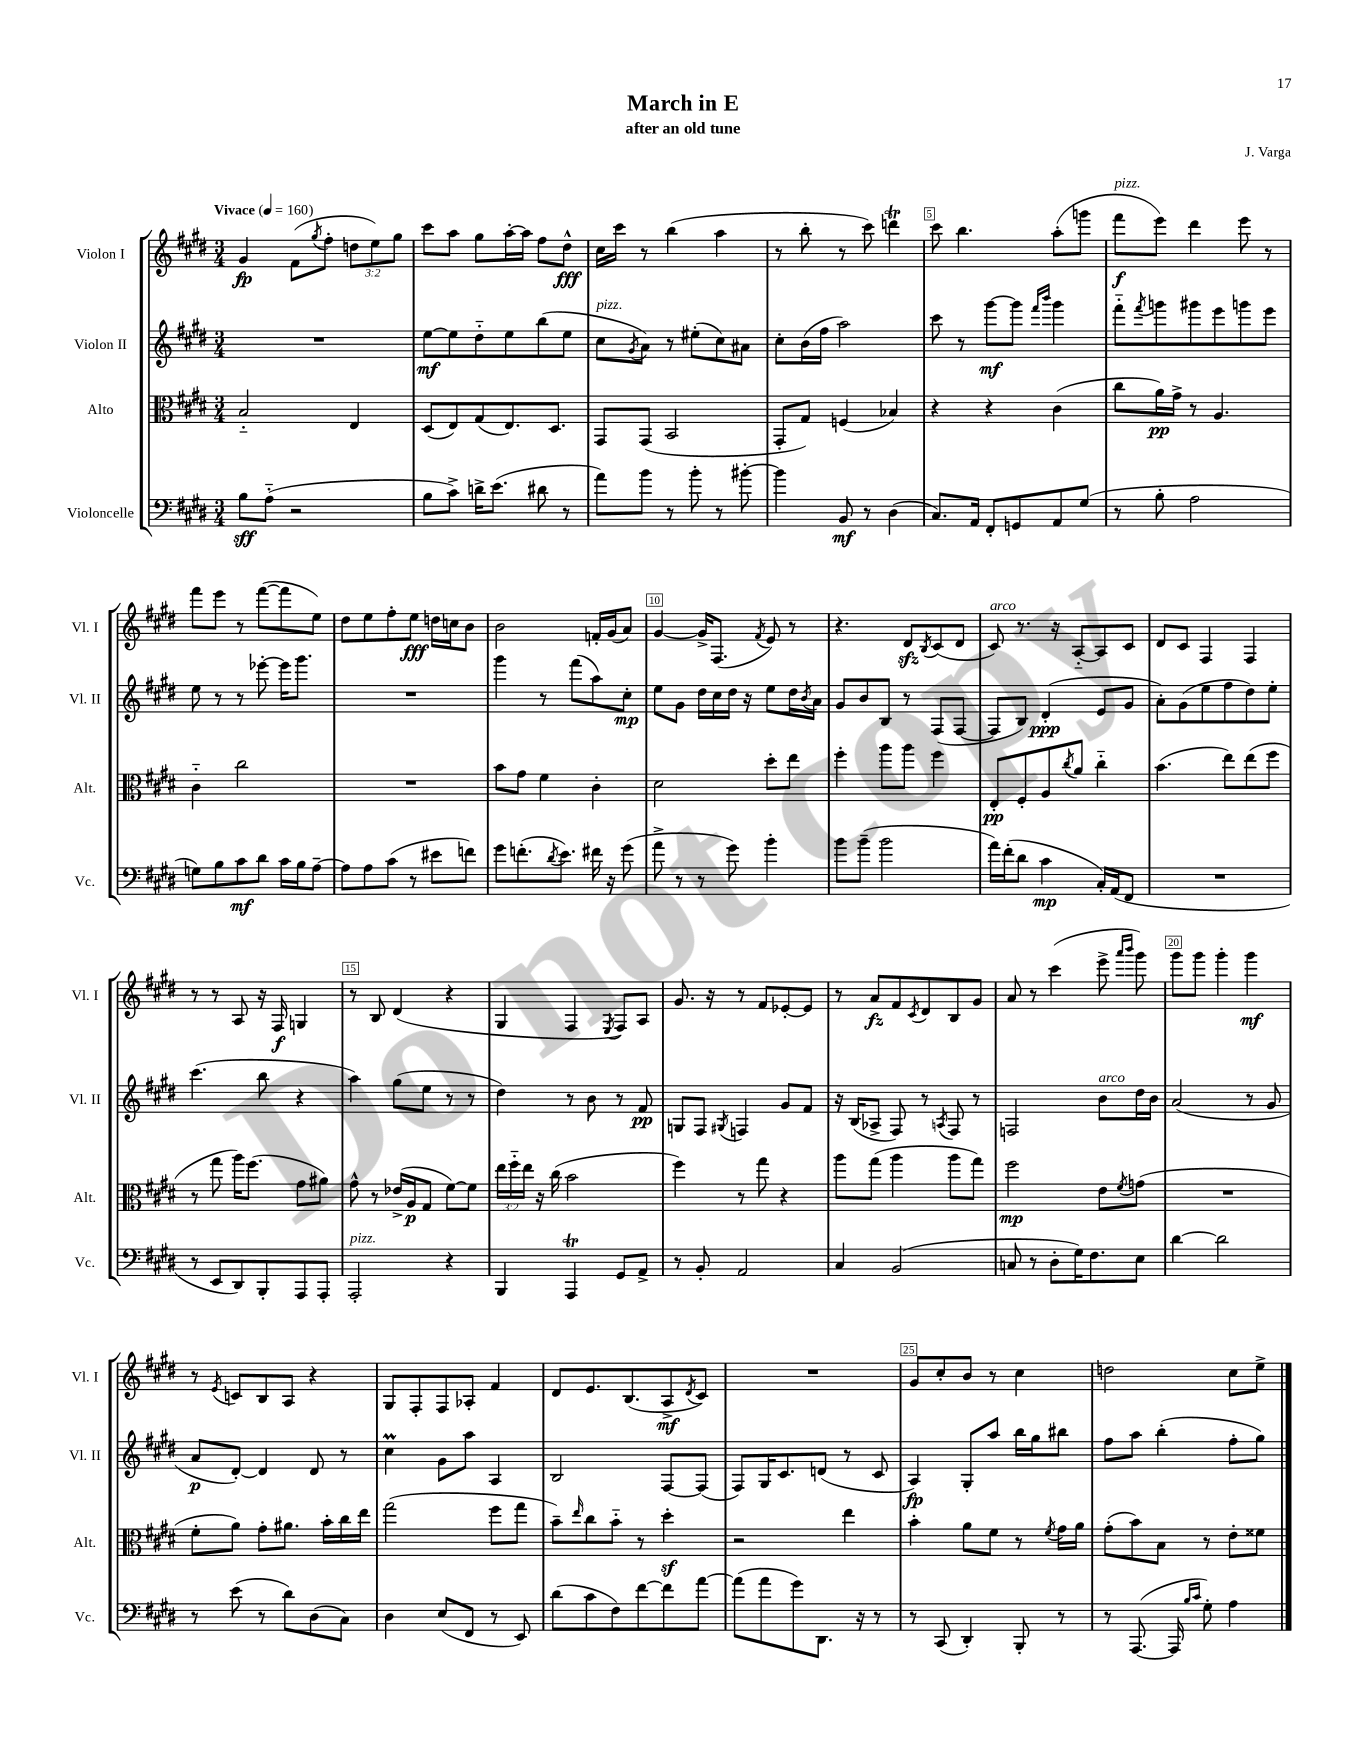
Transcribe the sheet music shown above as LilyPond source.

\header { title = "March in E" composer = "J. Varga" subtitle = "after an old tune" }
<<
\new StaffGroup <<
\new Staff = "s0" \with { instrumentName = "Violon I" shortInstrumentName = "Vl. I" } {
    \clef treble \key e \major \numericTimeSignature \time 3/4 \override Staff.TupletNumber.text = #tuplet-number::calc-fraction-text \tempo "Vivace" 4 = 160
    gis'4\fp fis'8( \acciaccatura { gis''8 } fis''8-. \tuplet 3/2 { d''8 e''8) gis''8 } |
    cis'''8 a''8 gis''8 a''16~-. a''16 fis''8 dis''8-^\fff |
    cis''16 cis'''16 r8 b''4( a''4 |
    r8 b''8-. r8 cis'''8) d'''4\trill |
    cis'''8 b''4. a''8-.( g'''8 |
    fis'''8\f^\markup { \italic "pizz." } e'''8) dis'''4 e'''8 r8 |
    fis'''8 e'''8 r8 fis'''8~( fis'''8 e''8) |
    dis''8 e''8 fis''8-. e''8\fff d''16 c''16 b'8 |
    b'2 f'16-. gis'16( a'8) |
    gis'4~ gis'16-> fis8.( \acciaccatura { fis'8 } e'8) r8 |
    r4. dis'8\sfz \acciaccatura { b8 } cis'8( dis'8 |
    cis'8^\markup { \italic "arco" }) r8. r16 a8~-_ a8 cis'8 |
    dis'8 cis'8 fis4 fis4 |
    r8 r8 a8 r16 fis16\f g4 |
    r8 b8 dis'4( r4 |
    gis4 fis4 \acciaccatura { e8 } fis8) a8 |
    gis'8. r16 r8 fis'8 ees'8~-. ees'8 |
    r8 a'8\fz fis'8 \acciaccatura { cis'8 } dis'8 b8 gis'8 |
    a'8 r8 cis'''4( e'''8-> \grace { a'''16 b'''16 } gis'''8) |
    gis'''8 gis'''8 gis'''4-. gis'''4\mf |
    r8 \acciaccatura { e'8 } c'8 b8 a8 r4 |
    gis8 fis8-. fis8 aes8-. fis'4 |
    dis'8 e'8. b8.( a8->\mf \acciaccatura { dis'8 } cis'8) |
    R2. |
    gis'8 cis''8-. b'8 r8 cis''4 |
    d''2 cis''8 e''8-> \bar "|." |
}
\new Staff = "s1" \with { instrumentName = "Violon II" shortInstrumentName = "Vl. II" } {
    \clef treble \key e \major \numericTimeSignature \time 3/4
    R2. |
    e''8~\mf e''8 dis''8-_ e''8 b''8( e''8 |
    cis''8^\markup { \italic "pizz." } \acciaccatura { gis'8 } a'8) r8 eis''8-.( cis''8) ais'8 |
    cis''8-. b'16( fis''16 a''2) |
    cis'''8 r8 gis'''8~\mf gis'''8 \grace { fis'''16 b'''16 } gis'''4 |
    fis'''8-_ \acciaccatura { fis'''8 } g'''8 gis'''8 e'''8 g'''8 e'''8 |
    e''8 r8 r8 ees'''8~-. ees'''16 gis'''8. |
    R2. |
    gis'''4 r8 fis'''8( a''8) cis''8-.\mp |
    e''8 gis'8 dis''16 cis''16 dis''16 r16 e''8 dis''16 \acciaccatura { b'8 } a'16 |
    gis'8 b'8 b8 r8 fis8( fis8~ |
    fis8 b8) dis'4-.\ppp( e'8 gis'8 |
    a'8-.) gis'8( e''8 fis''8 dis''8) e''8-. |
    cis'''4.( b''8 r4 |
    a''4) gis''8( e''8 r8 r8 |
    dis''4) r8 b'8 r8 fis'8\pp |
    g8 fis8 \acciaccatura { gis8 } f4 gis'8 fis'8 |
    r16 b16( aes8-> fis8) r8 \acciaccatura { a8 } fis8 r8 |
    f2 b'8^\markup { \italic "arco" } dis''16 b'16 |
    a'2( r8 gis'8 |
    a'8\p dis'8~-.) dis'4 dis'8 r8 |
    cis''4\prall gis'8 a''8 a4 |
    b2 fis8~ fis8( |
    fis8) gis16 cis'8. d'8( r8 cis'8 |
    a4\fp) gis8-. a''8 b''16 gis''16 bis''8 |
    fis''8 a''8 b''4-.( fis''8-. gis''8) \bar "|." |
}
\new Staff = "s2" \with { instrumentName = "Alto" shortInstrumentName = "Alt." } {
    \clef alto \key e \major \numericTimeSignature \time 3/4 \override Staff.TupletNumber.text = #tuplet-number::calc-fraction-text
    b2-_ e4 |
    dis8( e8) gis8( e8.) dis8. |
    gis,8 gis,8( b,2 |
    gis,8-. gis8) f4( bes4) |
    r4 r4 cis'4( |
    cis''8 a'16\pp) gis'16-> r8 a4. |
    cis'4-_ cis''2 |
    R2. |
    b'8 gis'8 fis'4 cis'4-. |
    dis'2 dis''8-. e''8 |
    fis''4-. a''8 a''8 fis''4 |
    e8-.\pp fis8-. a8 \acciaccatura { cis''8 } a'8 cis''4-_ |
    b'4.( e''8) e''8( fis''8 |
    r8 gis''8 a''16) fis''8.( gis'8 ais'8) |
    gis'8-^ r8 ees'16->( a16\p gis8 fis'8~) fis'8 |
    \tuplet 3/2 { e''16 fis''16-_ e''16 } r16 cis''16( b'2 |
    fis''4) r8 gis''8 r4 |
    a''8 gis''8( a''4 a''8 gis''8) |
    fis''2\mp e'8 \acciaccatura { fis'8 } g'8( |
    R2. |
    fis'8-. a'8) gis'8-. ais'8. b'16-. cis''16 e''16 |
    gis''2( fis''8 gis''8 |
    b'8--) \grace { e''16 } cis''8 b'8-_ r8 dis''4-.\sf |
    r2 e''4 |
    b'4-. a'8 fis'8 r8 \acciaccatura { fis'8 } gis'16 a'16 |
    gis'8-.( b'8) b8 r8 e'8-. fisis'8 \bar "|." |
}
\new Staff = "s3" \with { instrumentName = "Violoncelle" shortInstrumentName = "Vc." } {
    \clef bass \key e \major \numericTimeSignature \time 3/4
    b8\sff a8-_( r2 |
    b8 cis'8->) d'16-> e'8.( dis'8 r8 |
    a'8) b'8 r8 b'8-. r8 bis'8~-. |
    bis'4 b,8\mf r8 dis4( |
    cis8.) a,16 fis,8-. g,8 a,8 gis8( |
    r8 b8-. a2 |
    g8) b8 cis'8\mf dis'8 cis'16 b16 a8~-- |
    a8 a8 cis'8( r8 eis'8 f'8) |
    gis'8 f'8.-.( \acciaccatura { dis'8 } e'8.) fis'16 r16 gis'8( |
    a'8-> r8 r8 gis'8) b'4-. |
    b'8 b'8--( b'2 |
    a'16) fis'16-.( dis'8 cis'4\mp cis16-.) a,16( fis,8 |
    R2. |
    r8 e,8 dis,8) b,,8-. a,,8 a,,8-. |
    a,,2-.^\markup { \italic "pizz." } r4 |
    b,,4 a,,4\trill gis,8 a,8-> |
    r8 b,8-. a,2 |
    cis4 b,2( |
    c8 r8 dis8-. gis16) fis8. e8 |
    dis'4~ dis'2 |
    r8 e'8( r8 dis'8) dis8( cis8) |
    dis4 e8( fis,8 r8 e,8) |
    dis'8( cis'8 fis8) fis'8~ fis'8 a'8~ |
    a'8( a'8 gis'8) dis,8. r16 r8 |
    r8 cis,8( dis,4-.) b,,8-. r8 |
    r8 a,,8.~( a,,16 \grace { b16 cis'16 } gis8-.) a4 \bar "|." |
}
>>
>>
\layout { \context { \Score \override BarNumber.break-visibility = ##(#f #t #t) barNumberVisibility = #(every-nth-bar-number-visible 5) \override BarNumber.stencil = #(make-stencil-boxer 0.1 0.3 ly:text-interface::print) } }
